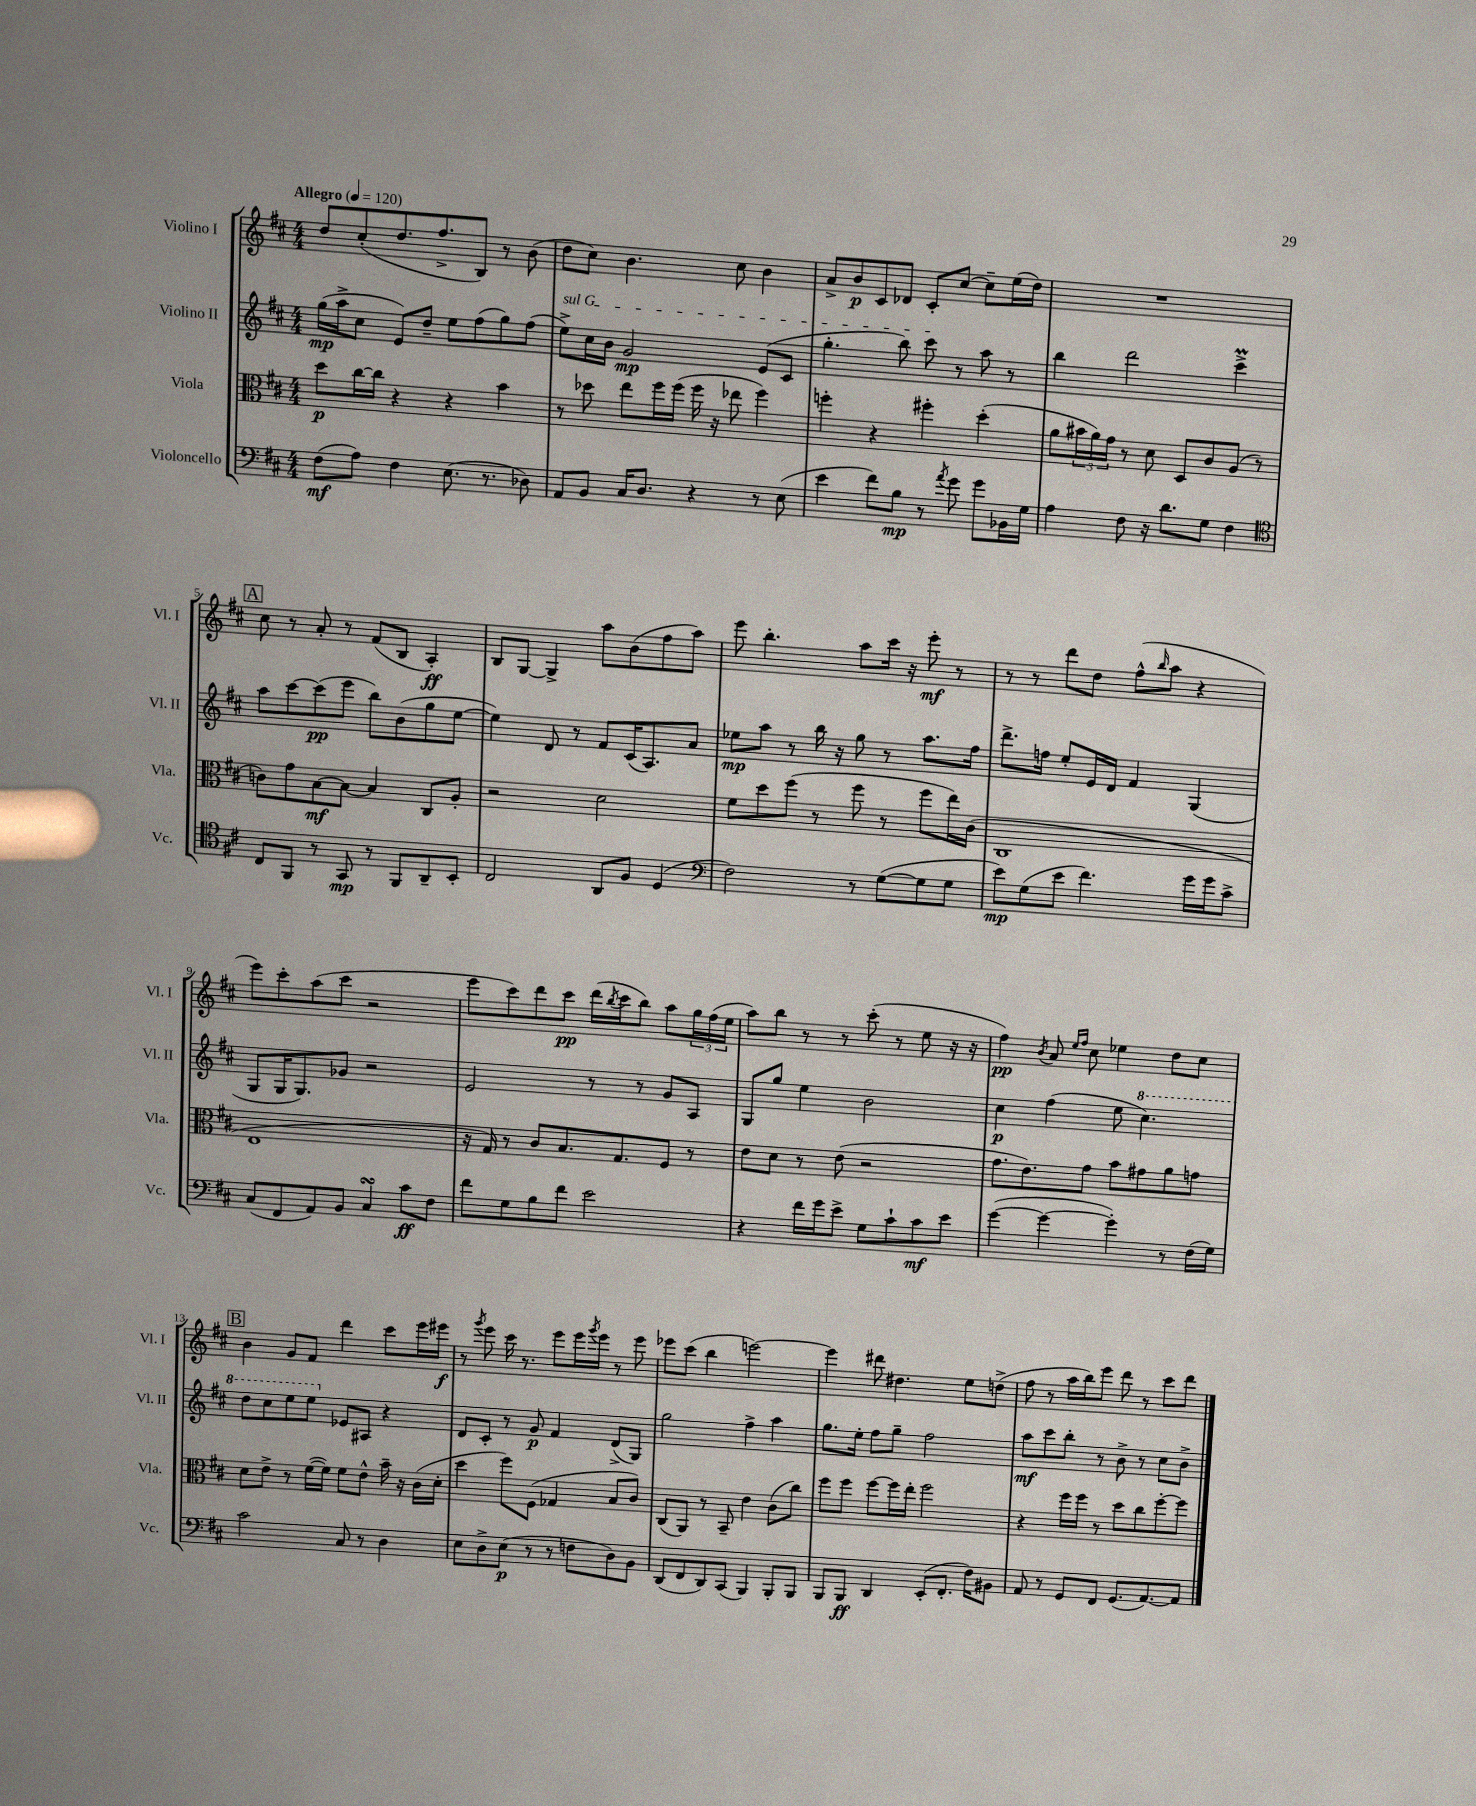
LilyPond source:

<<
\new StaffGroup <<
\new Staff = "s0" \with { instrumentName = "Violino I" shortInstrumentName = "Vl. I" } {
    \clef treble \key d \major \numericTimeSignature \time 4/4 \tempo "Allegro" 4 = 120
    d''8 cis''8-.( d''8. fis''8.-> b8) r8 b'8( |
    d''8 cis''8) b'4. cis''8 b'4 |
    a'8-> b'8\p cis'8 des'8 cis'8-. cis''8~ cis''8-- e''16( d''16) |
    R1 |
    \mark \markup { \box "A" } cis''8 r8 a'8-. r8 fis'8( b8 a4-.\ff) |
    b8 g8~ g4-> a''8 b'8( fis''8 a''8) |
    e'''8 b''4.-. a''8 cis'''16 r16 e'''8-.\mf r8 |
    r8 r8 d'''8 d''8 fis''8-^( \grace { b''16 } a''8 r4 |
    e'''8) cis'''8-. a''8( cis'''8 r2 |
    e'''8 cis'''8) d'''8 cis'''8\pp d'''16( \acciaccatura { b''8 } cis'''16 b''8) a''8 \tuplet 3/2 { g''16 fis''16( e''16 } |
    a''8) b''8 r8 r8 cis'''8-.( r8 e''8 r16 r16 |
    fis''4\pp) \acciaccatura { b'8 } a'8 \grace { e''16 fis''16 } cis''8 ees''4 d''8 cis''8 |
    \mark \markup { \box "B" } b'4 g'8 fis'8 d'''4 cis'''8 e'''16 eis'''16\f |
    r8 \acciaccatura { g'''8 } e'''8 cis'''16 r8. e'''8 e'''16 \acciaccatura { g'''8 } e'''16 r8 e'''8 |
    ees'''8 cis'''8( b''4 e'''2~) |
    e'''4 dis'''8 dis''4. e''8 d''8->( |
    fis''8 r8 a''16 b''16) e'''8 d'''8 r8 cis'''8 d'''8 \bar "|." |
}
\new Staff = "s1" \with { instrumentName = "Violino II" shortInstrumentName = "Vl. II" } {
    \clef treble \key d \major \numericTimeSignature \time 4/4
    g''16\mp( a''16-> cis''8 e'8) d''8-- e''8 fis''8( g''8) fis''8( |
    \once \override TextSpanner.bound-details.left.text = \markup { \italic "sul G" } e''8->\startTextSpan) cis''16 b'16 g'2\mp e'8( cis'8 |
    g''4.-. b''8) cis'''8\stopTextSpan r8 a''8 r8 |
    b''4 d'''2 cis'''4->\prall |
    \mark \markup { \box "A" } a''8 cis'''8~ cis'''8\pp( e'''8 b''8) b'8( g''8 e''8~ |
    e''4) d'8 r8 fis'8 cis'16( a8.) a'8 |
    ees''8\mp a''8 r8 b''16 r16 g''8 r8 a''8. fis''16 |
    d'''8.-> f''16 e''8-. e'16 d'16 fis'4 g4( |
    g8 g16 g8.) ges'8 r2 |
    e'2 r8 r8 g'8 a8 |
    g8 g''8 e''4 b'2 |
    cis''4\p fis''4( e''8 \ottava #1 cis'''4.) |
    \mark \markup { \box "B" } d'''8 cis'''8 e'''8 e'''8 \ottava #0 ees'8 ais8 r4 |
    d'8 cis'8-. r8 g'8\p fis'4 d'8->( g8) |
    g''2 fis''4-> a''4 |
    g''8. e''16-. fis''8 g''8-- fis''2 |
    a''8\mf cis'''8 b''8-. r8 b'8-> r8 cis''8 b'8-> \bar "|." |
}
\new Staff = "s2" \with { instrumentName = "Viola" shortInstrumentName = "Vla." } {
    \clef alto \key d \major \numericTimeSignature \time 4/4
    d''8\p cis''16~ cis''16 r4 r4 b'4 |
    r8 des''8 e''8 fis''16 fis''16( fis''16 r16 ees''8 fis''4) |
    f''4-. r4 fis''4-. d''4-.( |
    a'8 \tuplet 3/2 { bis'16 a'16) g'16 } r8 d'8 d8 cis'8 a8( r8 |
    \mark \markup { \box "A" } c'8) g'8 b8~\mf b8~ b4 cis8 a8-. |
    r2 d'2 |
    fis'8 d''8 fis''8( r8 fis''8 r8 fis''8 e''16) cis'16( |
    cis1 |
    e1 |
    r16 g16) r8 cis'8 b8. g8. fis8 r8 |
    e'8 d'8 r8 e'8( r2 |
    g'8. e'8.) g'8 b'8 gis'8 a'8 g'8 |
    \mark \markup { \box "B" } d'8 e'8-> r8 fis'16~( fis'16) fis'8 e'8-^ b'16-- r16 cis'16( d'16-. |
    d''4 fis''8) fis8( ges4 b8 cis'8) |
    cis8( a,8) r8 b,8-- e'4 cis'8( cis''8) |
    fis''8 fis''8 fis''8~ fis''16 e''16-. fis''2 |
    r4 fis''16 fis''16 r8 d''8 cis''8 fis''8~-. fis''8 \bar "|." |
}
\new Staff = "s3" \with { instrumentName = "Violoncello" shortInstrumentName = "Vc." } {
    \clef bass \key d \major \numericTimeSignature \time 4/4
    fis8\mf( a8) fis4 e8.( r8. des8) |
    a,8 b,8 cis16 d8. r4 r8 e8( |
    e'4 fis'8) b8\mp r8 \acciaccatura { a'8 } g'8 g'8 bes,16 g16 |
    a4 fis8 r16 d'8. g8 fis4 |
    \mark \markup { \box "A" } \clef tenor cis8 fis,8 r8 g,8\mp r8 fis,8 a,8-- b,8-. |
    cis2 a,8 fis8 d4( |
    \clef bass fis2) r8 g8~( g8 g8 |
    e'8\mp) g8( e'8 fis'4.) g'16 g'16 cis'8-> |
    cis8( fis,8 a,8) b,8 cis4\turn cis'8\ff fis8 |
    fis'8 g8 b8 fis'8 e'2 |
    r4 fis'16 g'16 e'8-> g8 cis'8-! cis'8\mf e'8 |
    g'4~( g'4~ g'4-.) r8 fis16( g16) |
    \mark \markup { \box "B" } cis'2 cis8 r8 d4 |
    e8 d8-> e8\p( r8 r8 f8 d8) b,8 |
    d,8( fis,8 d,8) cis,8( b,,4) b,,8-. b,,8 |
    b,,8 b,,8\ff d,4 e,8-.( fis,8.-. fis16) bis,8 |
    a,8 r8 g,8 fis,8 g,8.( a,8.~) a,8 \bar "|." |
}
>>
>>
